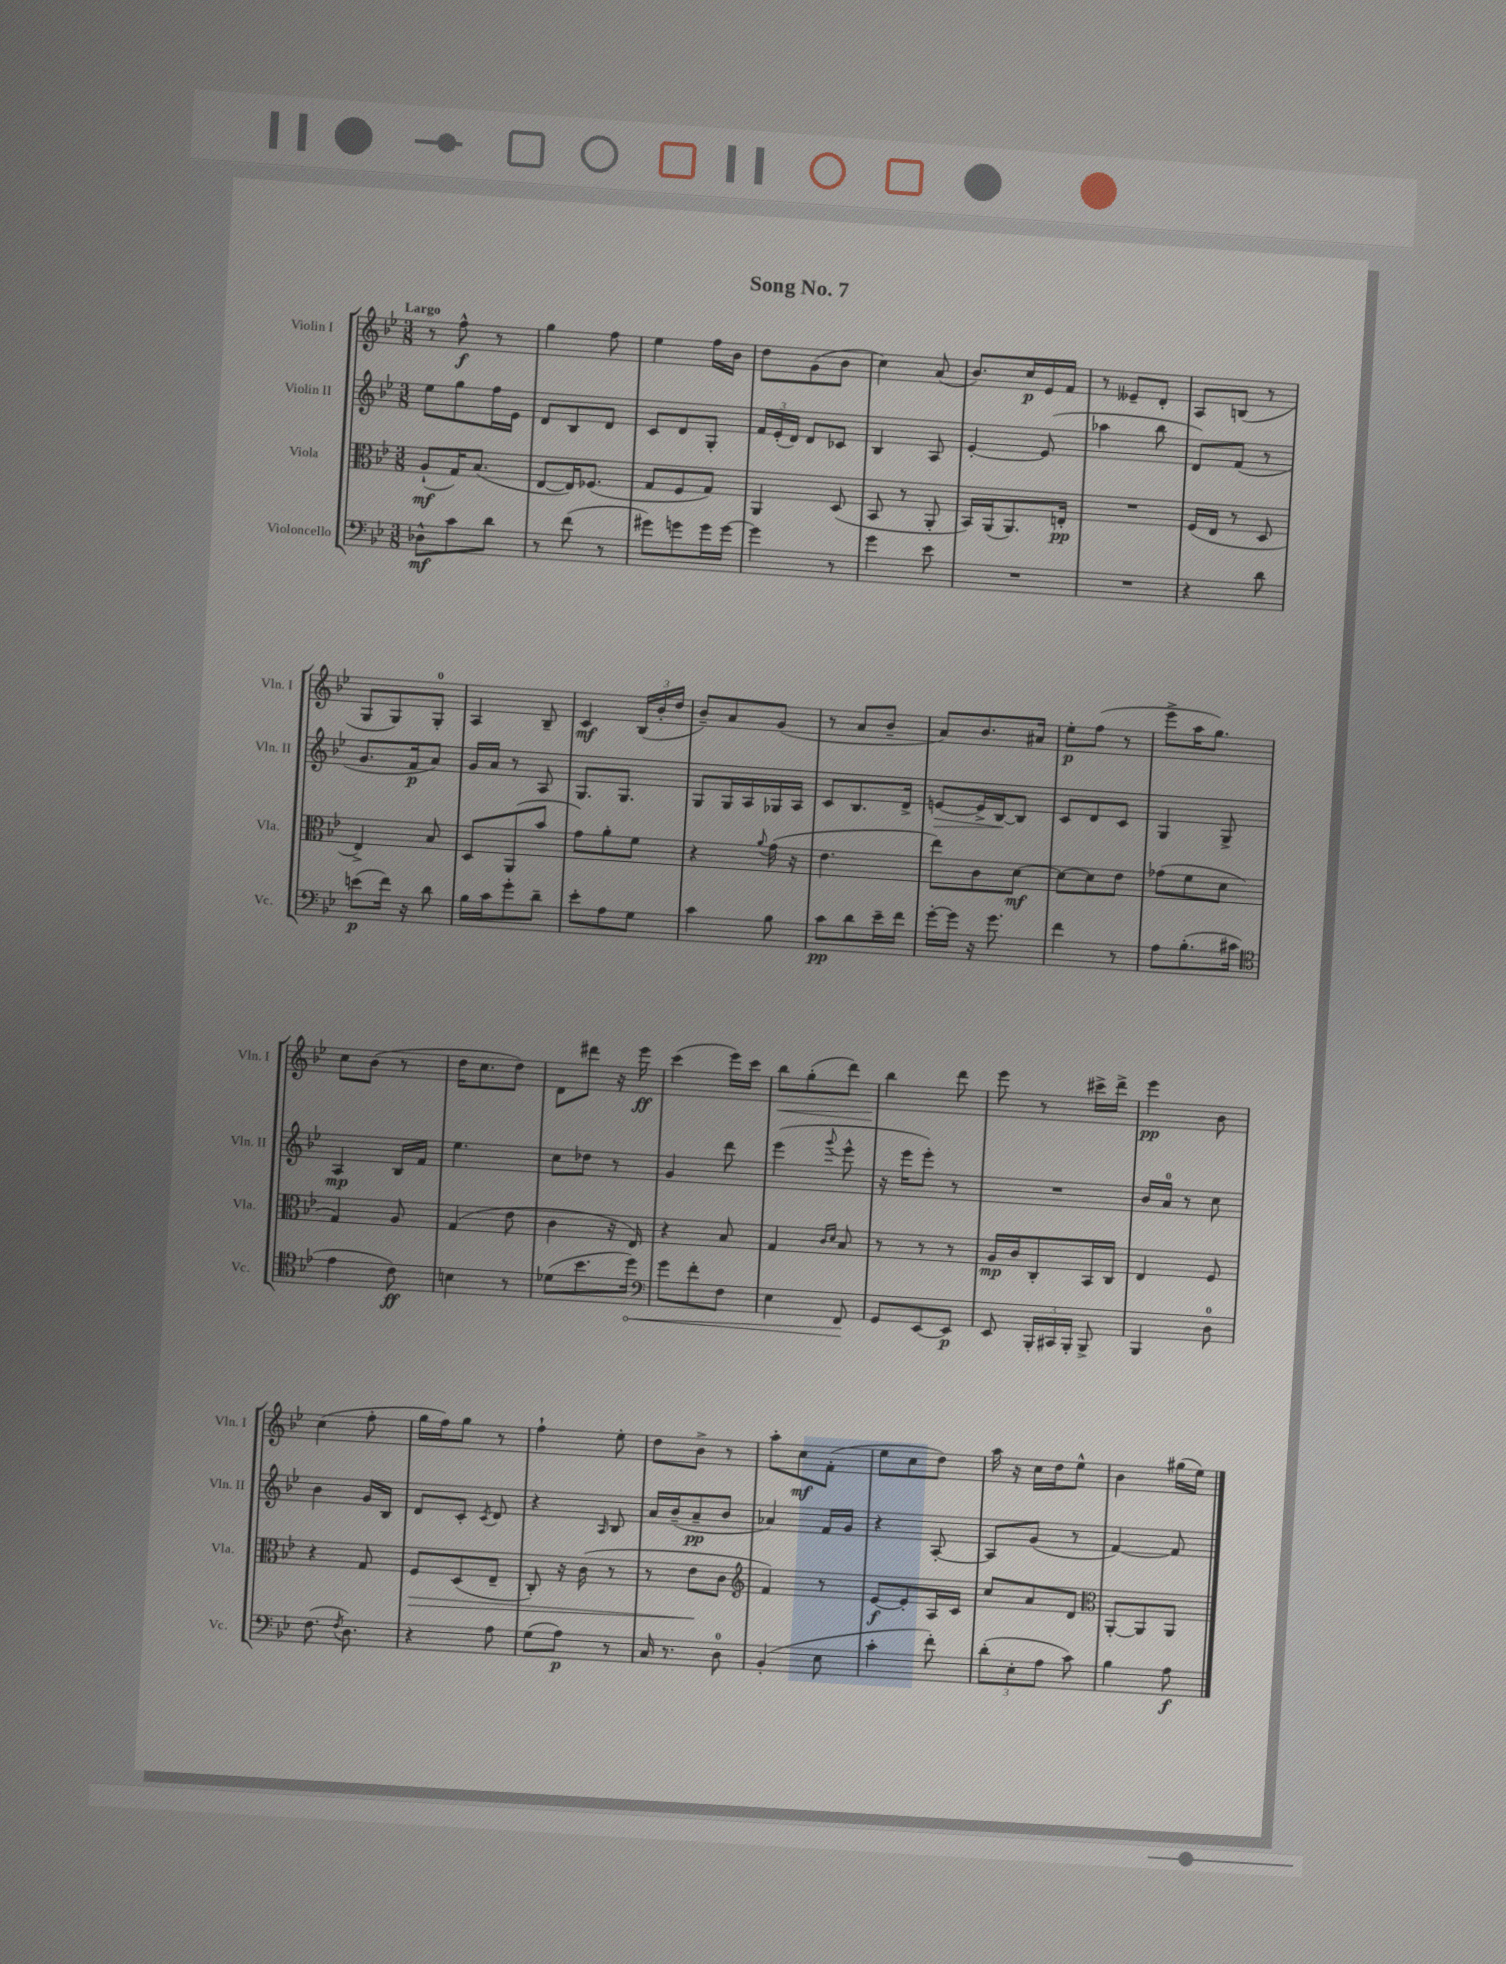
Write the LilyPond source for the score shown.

\header { title = "Song No. 7" }
<<
\new StaffGroup <<
\new Staff = "s0" \with { instrumentName = "Violin I" shortInstrumentName = "Vln. I" } {
    \clef treble \key bes \major \numericTimeSignature \time 3/8 \tempo "Largo"
    \autoBeamOff r8 f''8-^\f r8 |
    g''4 f''8 |
    ees''4 f''16[ bes'16] |
    d''8[ g'8( bes'8] |
    c''4) a'8( |
    bes'8.[) c''16\p ees'16 f'16] |
    r8 eeses'8[-- d'8]-. |
    a8[ b8]( r8 |
    g8[ g8) g8]-0-. |
    a4 bes8-- |
    c'4\mf \tuplet 3/2 { bes16[( bes'16-. d''16] } |
    bes'8[--) a'8 g'8]( |
    r8 a'8[ bes'8]-- |
    a'8[) bes'8. ais'16] |
    ees''8[-.\p f''8]( r8 |
    ees'''8[-> a''16 g''8.]) |
    c''8[ bes'8]( r8 |
    d''16[ c''8. d''8]) |
    d'8[ dis'''8] r16 ees'''16\ff |
    c'''4( ees'''16[) c'''16] |
    bes''8[\< g''8-.( d'''8]) |
    bes''4\! d'''8 |
    ees'''8 r8 cis'''16[-> d'''16]-> |
    ees'''4\pp bes'8 |
    c''4( f''8-. |
    g''16[ f''16) g''8] r8 |
    f''4-! ees''8-. |
    d''8[ bes'8]-> r8 |
    a''8[-. c''8\mf f'8]-.( |
    ees''8[ c''8 d''8]) |
    a''16 r16 c''16[ d''16 ees''8]-^ |
    bes'4 gis''16[( ees''16]) \bar "|." |
}
\new Staff = "s1" \with { instrumentName = "Violin II" shortInstrumentName = "Vln. II" } {
    \clef treble \key bes \major \numericTimeSignature \time 3/8
    \autoBeamOff ees''8[ g''8 f''16 ees'16] |
    d'8[ bes8 d'8] |
    c'8[ d'8 g8]-. |
    \tuplet 3/2 { f'16[ ees'16-.( d'16]) } d'8[ ces'8] |
    bes4 a8 |
    ees'4~-. ees'8( |
    aes''4 bes''8 |
    d'8[) f'8]( r8 |
    g'8.[ f'16\p a'8]) |
    g'16[ a'16] r8 a8 |
    g8.[ g8.] |
    g8[ g16 a16 ges16 a16] |
    c'8[ bes8. d'16]-> |
    e'8[~\> e'16-> bes16~\! bes8] |
    c'8[ d'8 c'8] |
    g4 g8-> |
    a4\mp bes16[ f'16] |
    ees''4. |
    c''8[ des''8] r8 |
    g'4 d'''8 |
    ees'''4( \appoggiatura { g'''8 } ees'''8-^ |
    r16 ees'''16[ ees'''8]-.) r8 |
    R4. |
    bes'16[ a'16]-0 r8 c''8 |
    bes'4 g'16[ bes16] |
    d'8[ c'8]-. \acciaccatura { c'8 } d'8 |
    r4 \grace { a16 } bes8 |
    a'16[ bes'16--( a'8--\pp bes'8] |
    aes'4) f'16[ g'16] |
    r4 a8~-. |
    a8[ g'8]( r8 |
    f'4~) f'8 \bar "|." |
}
\new Staff = "s2" \with { instrumentName = "Viola" shortInstrumentName = "Vla." } {
    \clef alto \key bes \major \numericTimeSignature \time 3/8
    \autoBeamOff a8[-!\mf( g16) bes8.]( |
    ees8[~ ees16) fes8.]( |
    g8[ f8 g8]) |
    a,4 d8( |
    bes,8 r8 a,8-. |
    bes,16[) a,16( a,8.) e16]-.\pp |
    R4. |
    f16[( ees16] r8 d8 |
    ees4->) bes8 |
    d8[ a,8( bes'8] |
    g'8[) a'8-. f'8] |
    r4 \appoggiatura { a'8 } g'16( r16 |
    ees'4. |
    ees''8[) c'8 d'8]~\mf |
    d'8[~ d'8 ees'8] |
    ges'8[( f'8 d'8] |
    g4) a8 |
    g4( ees'8 |
    c'4 r16 ees16) |
    r4 bes8 |
    g4 \grace { c'16[ d'16] } bes8 |
    r8 r8 r8 |
    a16[\mp c'16 c8-. bes,16 c16] |
    ees4 f8 |
    r4 g8 |
    f8[\> d8( ees8]-- |
    c8-.) r16 c'16( r8 |
    r8 ees'8[\! c'8] |
    \clef treble f'4) r8 |
    ees'8[~\f ees'8-. a16 c'16] |
    c''8[ a'8 d'8] |
    \clef alto a,8[~-. a,8 a,8] \bar "|." |
}
\new Staff = "s3" \with { instrumentName = "Violoncello" shortInstrumentName = "Vc." } {
    \clef bass \key bes \major \numericTimeSignature \time 3/8
    \autoBeamOff des8[-^\mf c'8 d'8] |
    r8 f'8( r8 |
    gis'8[) g'8 g'16 g'16]~ |
    g'4 r8 |
    g'4 ees'8 |
    R4. |
    R4. |
    r4 d'8 |
    e'8[\p( f'16]) r16 d'8 |
    bes16[ c'16 g'8-. d'8]-- |
    ees'8[-. a8 g8] |
    c'4 bes8 |
    c'8[\pp d'8 ees'16-- f'16] |
    g'16[~-. g'16] r16 g'8. |
    f'4 r8 |
    a8[ bes8.-.( cis'16] |
    \clef tenor ees'4 c'8\ff) |
    b4 r8 |
    des'8[( bes'8. \once \override Hairpin.circled-tip = ##t d''16]\<) |
    \clef bass g'8[ f'8-. f8] |
    ees4 f,8\! |
    g,8[ ees,8~ ees,8]\p |
    ees,8 \tuplet 3/2 { bes,,16[-. cis,16 bes,,16]-. } bes,,8-> |
    bes,,4 d8-0 |
    f8.( \acciaccatura { f8 } d8.) |
    r4 a8 |
    g8[( a8]\p) r8 |
    c16 r8. d8-0 |
    bes,4-.( ees8 |
    c'4-. f'8-.) |
    \tuplet 3/2 { d'8[-.( ees8-. a8] } c'8) |
    bes4 a8\f \bar "|." |
}
>>
>>
\layout { \context { \Score \remove "Bar_number_engraver" } }
